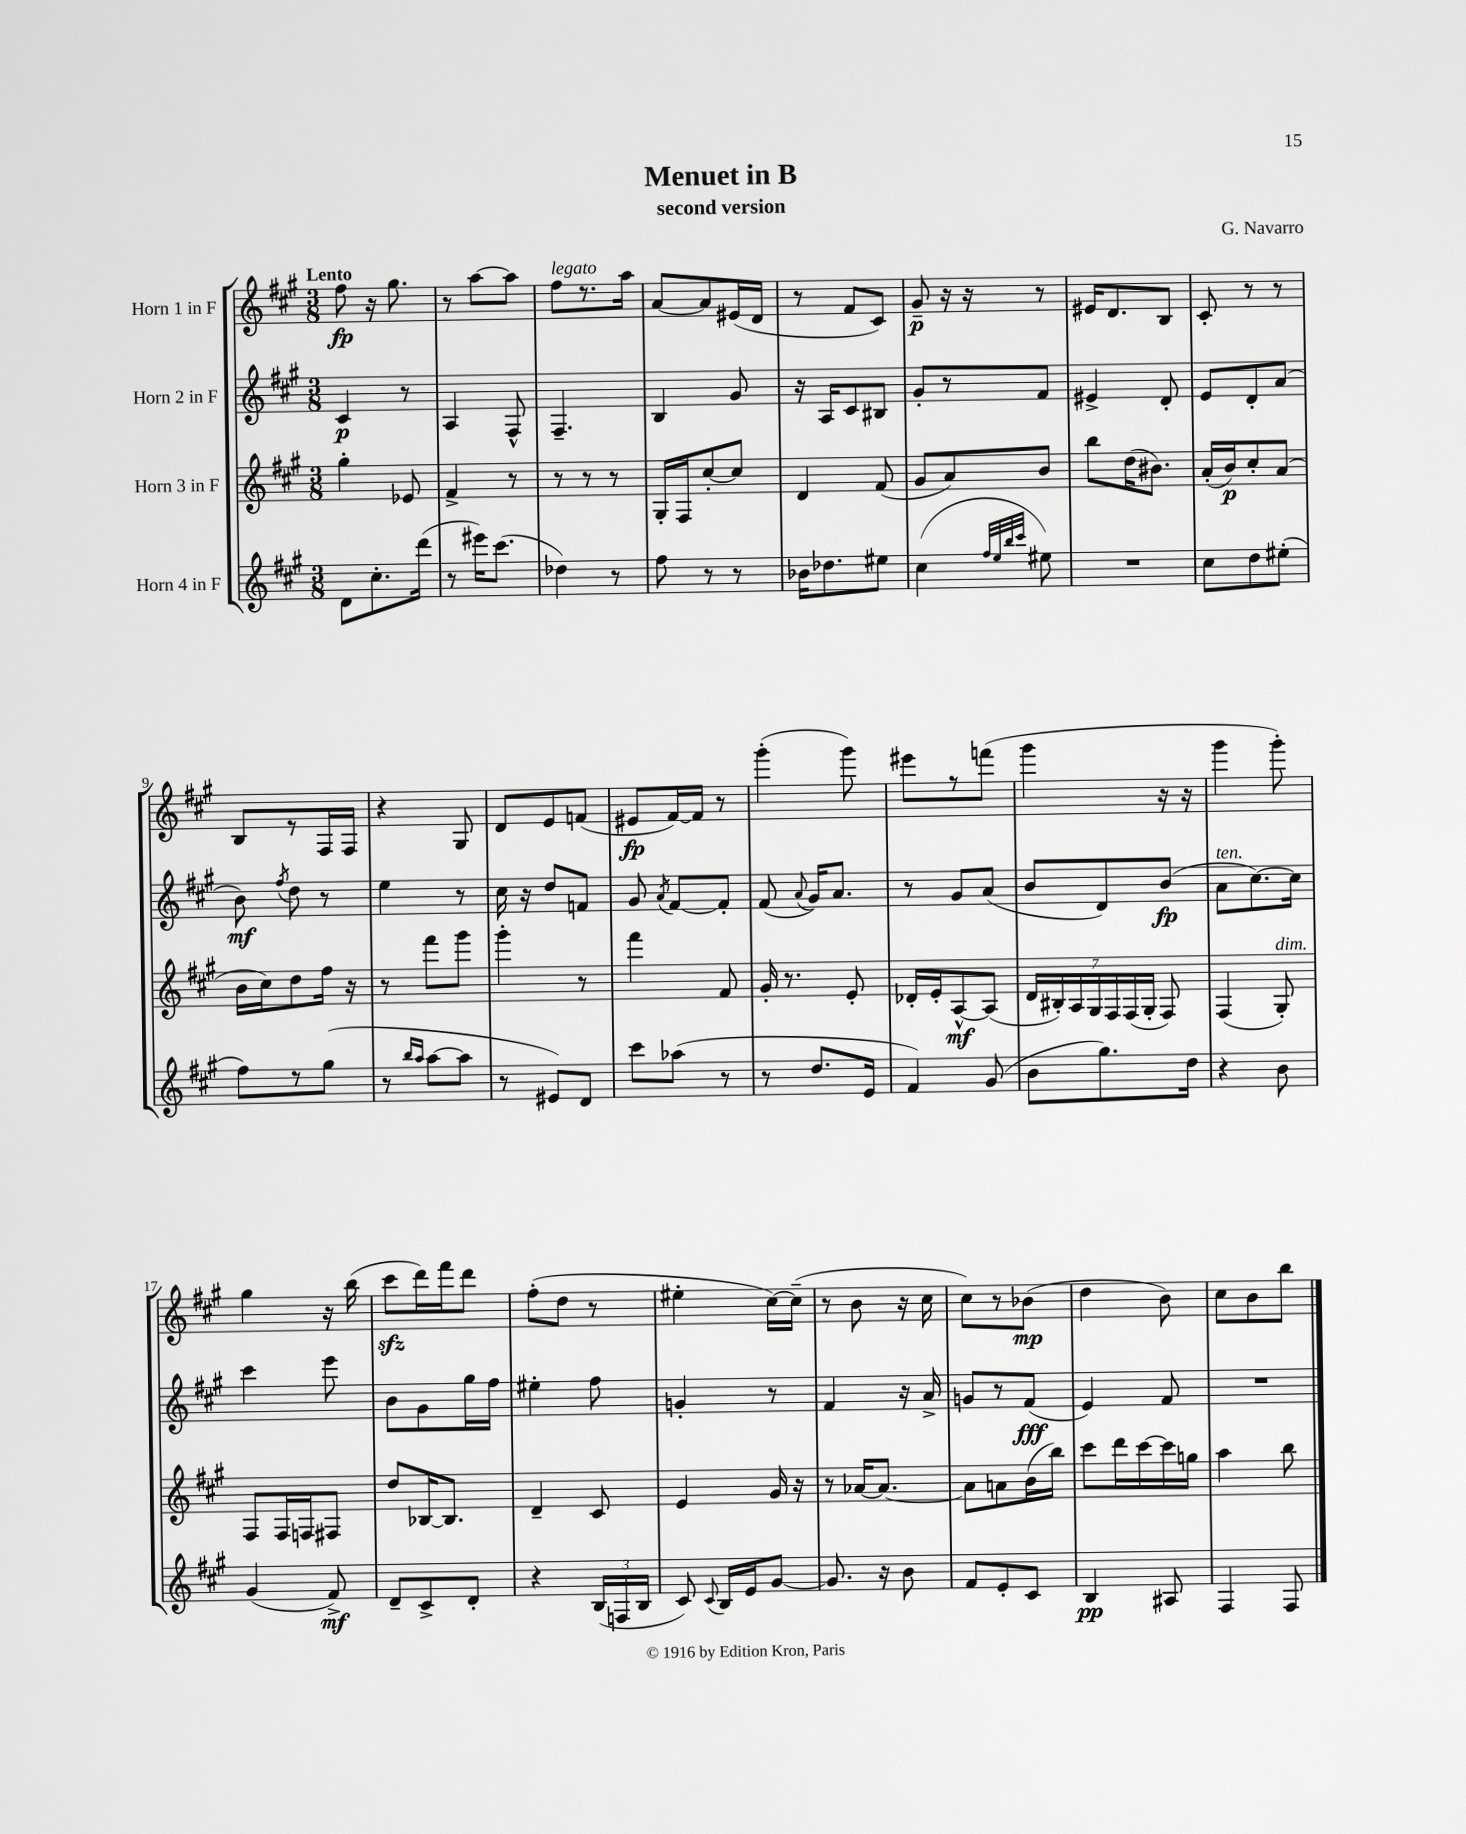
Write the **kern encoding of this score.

**kern	**kern	**kern	**kern
*staff4	*staff3	*staff2	*staff1
*clefG2	*clefG2	*clefG2	*clefG2
*k[f#c#g#]	*k[f#c#g#]	*k[f#c#g#]	*k[f#c#g#]
*M3/8	*M3/8	*M3/8	*M3/8
8d\L	4gg#'\	4c#/	8ff#\
8.cc#'\	.	.	16r
.	.	.	8.gg#\
.	8e-/	8r	.
(16ddd\Jk	.	.	.
=	=	=	=
8r	4f#^/	4A/	8r
16eee#\LK)	.	.	[8aa\L
(8.ccc#\J	.	.	.
.	8r	8F#^^/	8aa\]J
=	=	=	=
4dd-\)	8r	4.F#~/	8ff#\L
.	8r	.	8.r
8r	8r	.	.
.	.	.	16aa\Jk
=	=	=	=
8ff#\	16G#'/LL	4B/	[8a/L
.	16F#/J	.	.
8r	[8cc#'/	.	8a/]
8r	8cc#/]J	8g#/	(16e#/L
.	.	.	16d/JJ
=	=	=	=
16b-\LK	4d/	16r	8r
8.dd-\	.	16A/LK	.
.	.	8c#/	8f#/L
8ee#\J	(8f#/	8B#/J	8c#/J)
=	=	=	=
(4cc#\	8g#/L	8g#'/L	8g#~/
.	8a/)	8r	16r
.	.	.	16r
32qqff#/LLL	.	.	.
32qqee/	.	.	.
32qqbb/	.	.	.
32qqccc#/JJJ	.	.	.
8ee#\)	8b/J	8f#/J	8r
=	=	=	=
4.r	8bb\L	4e#^/	16e#/LK
.	.	.	8.d/
.	(16dd\K	.	.
.	8.b#\J)	.	.
.	.	8d'/	8B/J
=	=	=	=
8cc#\L	(16a'/LL	8e/L	8c#'/
.	16b/J)	.	.
8dd\	8cc#'/	8d'/	8r
(8ee#'\J	(8a/J	(8a/J	8r
=	=	=	=
8ff#\L)	16b\LL	8b\)	8B/L
.	16cc#\J)	.	.
.	.	8qff#/	.
8r	8dd\	8dd\	8r
(8gg#\J	16ff#\Jk	8r	16F#/L
.	16r	.	16F#/JJ
=	=	=	=
8r	8r	4ee\	4r
16qqbb/LL	.	.	.
16qqaa/JJ	.	.	.
[8aa\L	8fff#\L	.	.
8aa\]J	8ggg#\J	8r	8G#/
=	=	=	=
8r	4ggg#'\	16cc#\	8d/L
.	.	16r	.
8e#/L)	.	8dd/L	8e/
8d/J	8r	8f/J	(8f/J
=	=	=	=
8ccc#\L	4fff#\	8g#/	8e#/L
.	.	8qa/	.
(8aa-\J	.	[8f#/L	[16f#/L)
.	.	.	16f#/]JJ
8r	8f#/	8f#'/]J	8r
=	=	=	=
8r	16g#'/	(8f#/	(4ggg#'\
.	8.r	.	.
.	.	8qqa/	.
8.dd/L	.	16g#/LK)	.
.	.	8.a/J	.
.	8e'/	.	8ggg#\)
16e/Jk	.	.	.
=	=	=	=
4f#/)	16d-'/LL	8r	8eee#\L
.	16e'/J	.	.
.	[8A^^/	8g#/L	8r
(8g#/	(8A/]J	(8a/J	(8fff\J
=	=	=	=
8b\L	28d/LL	8b/L	4ggg#\
.	28B#'/)	.	.
.	28A/	.	.
.	28G#/	.	.
8.gg#\)	.	8d/)	.
.	28F#/	.	.
.	(28F#/	.	.
.	28G#'/JJ	.	.
.	8F#/)	(8b/J	16r
16dd\Jk	.	.	16r
=	=	=	=
4r	(4F#/	8a\L	4ggg#\
.	.	[8.cc#\)	.
8b\	8G#'/)	.	8ggg#'\)
.	.	16cc#\]Jk	.
=	=	=	=
(4g#/	8F#/L	4ccc#\	4gg#\
.	16F#/L	.	.
.	16F/J	.	.
8f#^/)	8F#/J	8eee\	16r
.	.	.	(16bb\
=	=	=	=
8d~/L	8dd/L	8b\L	8ccc#\L
8c#^/	[16B-/K	8g#\	16ddd\L)
.	8.B-/]J	.	16fff#\J
8d'/J	.	16gg#\L	8ddd\J
.	.	16ff#\JJ	.
=	=	=	=
4r	4d~/	4ee#'\	(8ff#'\L
.	.	.	8dd\J
(24B/LL	8c#/	8ff#\	8r
24F/	.	.	.
24B/JJ	.	.	.
=	=	=	=
8c#/)	4e/	4g'/	4ee#'\
8qqc#/	.	.	.
16B/LL	.	.	.
16e/J	.	.	.
[8g#/J	16g#/	8r	[16cc#\LL)
.	16r	.	(16cc#~\]JJ
=	=	=	=
8.g#/]	8r	4f#/	8r
.	[16a-/LK	.	8b\
16r	8.a-/_J	.	.
8b\	.	16r	16r
.	.	16a^/	16cc#\
=	=	=	=
8f#/L	8a-\]L	8g/L	8cc#\L)
8e'/	8a\	8r	8r
8c#/J	(16b\L	(8f#/J	(8b-\J
.	16bb\JJ)	.	.
=	=	=	=
4B/	8ccc#\L	4e/)	4dd\
.	16ddd\L	.	.
.	[16ccc#\	.	.
8A#/	16ccc#\]	8f#/	8b\)
.	16gg\JJ	.	.
=	=	=	=
4F#/	4aa\	4.r	8cc#\L
.	.	.	8b\
8F#/	8bb\	.	8bb\J
==	==	==	==
*-	*-	*-	*-
